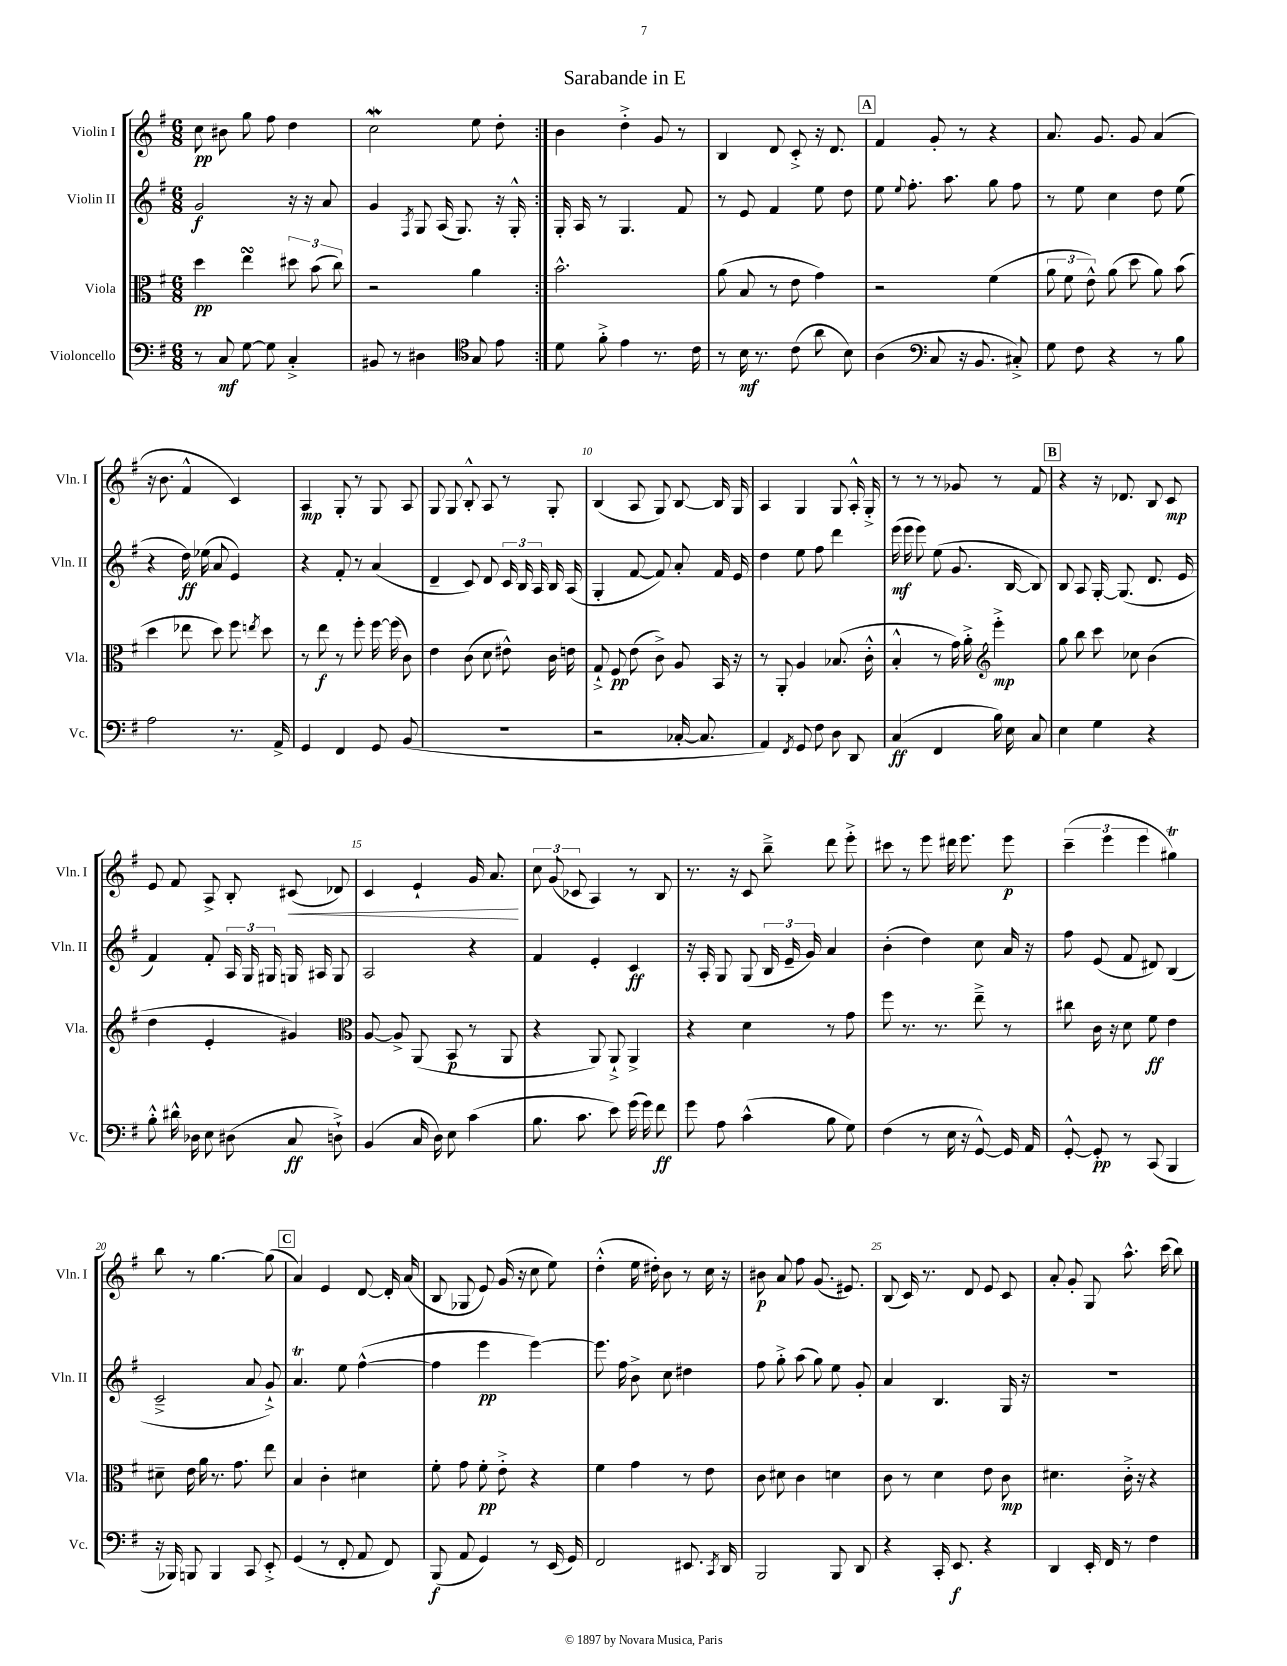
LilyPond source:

\header { title = "Sarabande in E" }
<<
\new StaffGroup <<
\new Staff = "s0" \with { instrumentName = "Violin I" shortInstrumentName = "Vln. I" } {
    \clef treble \key g \major \numericTimeSignature \time 6/8
    \autoBeamOff \repeat volta 2 { c''8\pp bis'8 g''8 fis''8 d''4 |
    c''2\mordent e''8 d''8-. | }
    b'4 d''4-.-> g'8 r8 |
    b4 d'8 c'8-.-> r16 d'8. |
    \mark \markup { \box "A" } fis'4 g'8-. r8 r4 |
    a'8. g'8. g'8 a'4( |
    r16 b'8. fis'4-^ c'4) |
    a4\mp g8-. r8 g8 a8 |
    g8 g8 b8-.-^ a8 r8 g8-. |
    b4( a8 g8) b8~ b16 g16 |
    a4 g4 g8 a16-.-^ g16-.-> |
    r8 r8 r8 ges'8 r8 fis'8 |
    \mark \markup { \box "B" } r4 r16 des'8. b8 c'8\mp |
    e'8 fis'8 a8-> b8-. cis'8\<( des'8) |
    c'4 e'4-! g'16 a'8.\! |
    \tuplet 3/2 { c''8 g'8( ces'8 } a4) r8 b8 |
    r8. r16 c'8 b''8---> d'''8 e'''8-.-> |
    cis'''8 r8 e'''8 dis'''16 e'''8. e'''8\p |
    \tuplet 3/2 { c'''4--( e'''4 e'''4 } gis''4\trill) |
    b''8 r8 g''4.~ g''8( |
    \mark \markup { \box "C" } a'4) e'4 d'8~ d'16-. a'16( |
    b8 ges8 e'8) g'16( r16 c''8 e''8) |
    d''4-.-^( e''16 dis''16-.) b'8 r8 c''16 r16 |
    bis'8\p a'8 fis''8 g'8.( eis'8.) |
    b8( c'16) r8. d'8 e'8 c'8 |
    a'8-. g'8-. g8 a''8.-^ c'''16( b''8) \bar "|." |
}
\new Staff = "s1" \with { instrumentName = "Violin II" shortInstrumentName = "Vln. II" } {
    \clef treble \key g \major \numericTimeSignature \time 6/8
    \autoBeamOff \repeat volta 2 { g'2\f r16 r16 a'8 |
    g'4 \acciaccatura { fis8 } g8 a16( g8.) r16 g16-.-^ | }
    g16-. a16 r8 g4. fis'8 |
    r8 e'8 fis'4 e''8 d''8 |
    \mark \markup { \box "A" } e''8 \appoggiatura { e''8 } fis''8.-. a''8. g''8 fis''8 |
    r8 e''8 c''4 d''8 e''8( |
    r4 d''16\ff) ees''16( a'8 e'4) |
    r4 fis'8-. r8 a'4( |
    d'4-- c'8) d'8 \tuplet 3/2 { c'16 b16 a16 } b16 a16( |
    g4-. fis'8~ fis'8) a'8-. fis'16 e'16 |
    d''4 e''8 fis''8 d'''4 |
    e'''16\mf( e'''16 e'''8) e''8( g'8. b16~ b8) |
    \mark \markup { \box "B" } b8 a8 g16~-. g8.( d'8. e'16 |
    fis'4) fis'8-. \tuplet 3/2 { a16 g16 gis16 } g16 ais16 g8 |
    a2 r4 |
    fis'4 e'4-. c'4\ff |
    r16 a16-. g8 g8( \tuplet 3/2 { b16 e'16-- g'16) } a'4 |
    b'4-.( d''4) c''8 a'16 r16 |
    fis''8 e'8( fis'8 dis'8) b4( |
    c'2---> a'8 g'8-!->) |
    \mark \markup { \box "C" } a'4.\trill e''8 fis''4~-^( |
    fis''4 e'''4\pp e'''4~) |
    e'''8. fis''16 b'8-> c''8 dis''4 |
    fis''8 g''8-.-> a''8( g''8) e''8 g'8-. |
    a'4 b4. g16 r16 |
    r2. \bar "|." |
}
\new Staff = "s2" \with { instrumentName = "Viola" shortInstrumentName = "Vla." } {
    \clef alto \key g \major \numericTimeSignature \time 6/8
    \autoBeamOff \repeat volta 2 { d''4\pp e''4\turn \tuplet 3/2 { dis''8 b'8( c''8) } |
    r2 a'4 | }
    b'2.-^ |
    a'8( b8 r8 e'8 g'4) |
    \mark \markup { \box "A" } r2 fis'4( |
    \tuplet 3/2 { a'8 fis'8 e'8-^) } a'8( d''8 a'8) b'8( |
    d''4 ees''8 d''8) fis''8 \acciaccatura { e''8 } d''8 |
    r8 e''8\f r8 fis''8-. fis''16~ fis''16( c'8) |
    e'4 c'8( d'8 eis'8-^) c'16 e'16 |
    g8-!-> fis8\pp e'8( c'8->) a8 b,16 r16 |
    r8 a,8-. a4 bes8.( c'16-.-^ |
    b4-.-^ r8 g'16) a'16-.-> \clef treble e'''4-.->\mp |
    \mark \markup { \box "B" } g''8 b''8 c'''8 ces''8 b'4( |
    d''4 e'4-. gis'4) |
    \clef alto a8~ a8-> a,8( b,8\p r8 a,8 |
    r4 a,8) a,8-!-> a,4-> |
    r4 d'4 r8 g'8 |
    fis''8 r8. r8. e''8---> r8 |
    cis''8 c'16 r16 d'8 fis'8\ff e'4 |
    dis'8-- e'16 a'16 r8. g'8. e''8 |
    \mark \markup { \box "C" } b4 c'4-. dis'4 |
    fis'8-. g'8 fis'8-.\pp e'8-.-> r4 |
    fis'4 g'4 r8 e'8 |
    c'8 dis'8 c'4 d'4 |
    c'8 r8 d'4 e'8 c'8\mp |
    dis'4. c'16-.-> r16 r4 \bar "|." |
}
\new Staff = "s3" \with { instrumentName = "Violoncello" shortInstrumentName = "Vc." } {
    \clef bass \key g \major \numericTimeSignature \time 6/8
    \autoBeamOff \repeat volta 2 { r8 c8\mf g8~ g8 c4-.-> |
    bis,8 r8 dis4 \clef tenor g8 e'8 | }
    d'8 fis'8-.-> e'4 r8. c'16 |
    r8 b16\mf r8. c'8( a'8 b8) |
    \mark \markup { \box "A" } a4( \clef bass c8 r16 b,8. cis8-.->) |
    g8 fis8 r4 r8 b8 |
    a2 r8. a,16-> |
    g,4 fis,4 g,8 b,8( |
    R2. |
    r2 ces16~-. ces8. |
    a,4) \acciaccatura { fis,8 } g,8 fis8 d8 d,8 |
    c4\ff( fis,4 b16) e16 c8 |
    \mark \markup { \box "B" } e4 g4 r4 |
    b8-.-^ dis'16-^ des16 e8 dis8( c8\ff d8-!->) |
    b,4( c16 d16) e8 c'4( |
    b8. c'8. e'8) g'16( g'16) fis'8\ff |
    g'8 a8 c'4-^( b8 g8) |
    fis4( r8 e16 r16 g,8~-^) g,16 a,16 |
    g,8~-.-^ g,8-.\pp r8 c,8( b,,4 |
    r16 bes,,16) b,,8 b,,4 c,8 e,8-.-> |
    \mark \markup { \box "C" } g,4( r8 fis,8-. a,8 fis,8) |
    b,,8\f( a,8 g,4) r8 e,16( g,16) |
    fis,2 eis,8. \acciaccatura { c,8 } d,16 |
    b,,2 b,,8 d,8 |
    r4 c,16-. e,8.\f r4 |
    d,4 e,16-. fis,16 r8 fis4 \bar "|." |
}
>>
>>
\layout { \context { \Score \override BarNumber.break-visibility = ##(#f #t #t) barNumberVisibility = #(every-nth-bar-number-visible 5) } }
